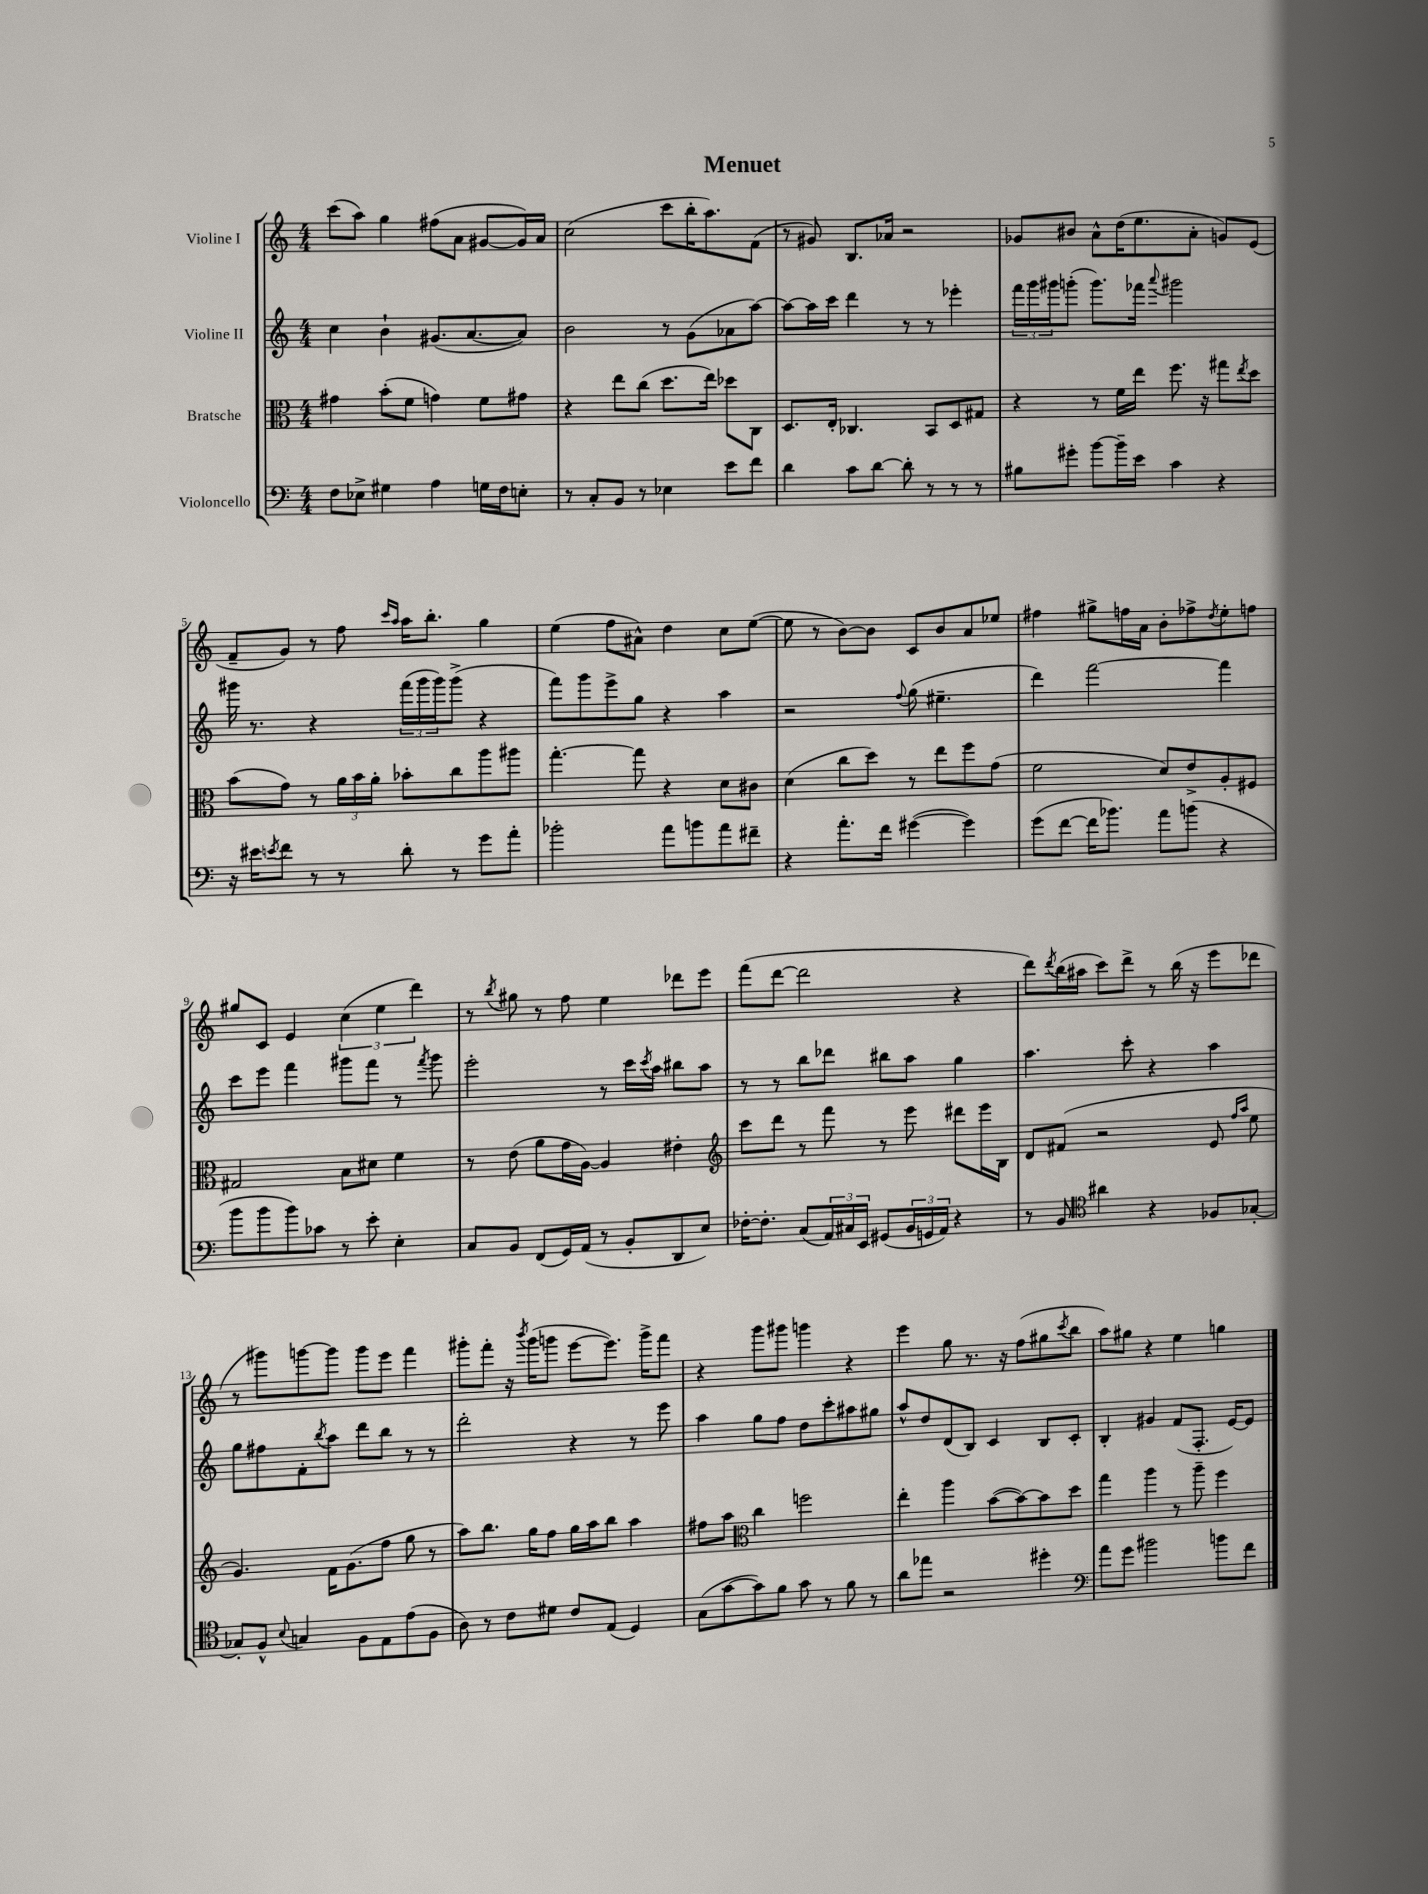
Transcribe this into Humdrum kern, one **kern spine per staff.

**kern	**kern	**kern	**kern
*staff4	*staff3	*staff2	*staff1
*clefF4	*clefC3	*clefG2	*clefG2
*k[]	*k[]	*k[]	*k[]
*M4/4	*M4/4	*M4/4	*M4/4
8F\L	4g#\	4cc\	(8ccc\L
8E-^\J	.	.	8aa\J)
4G#\	(8b'\L	4b`\	4gg\
.	8f\J	.	.
4A\	4g\)	(8.g#/L	(8ff#\L
.	.	.	8a\J
.	.	[8.a/	.
16G\LL	8f\L	.	[8g#/L
16F\J	.	.	.
8E'\J	8g#\J	8a/]J)	16g#/]L)
.	.	.	16a/JJ
=	=	=	=
8r	4r	2b\	(2cc\
8C'/L	.	.	.
8BB/J	8ee\L	.	.
8r	(8cc\J	.	.
4E-\	8.dd\L	8r	8ccc\L
.	.	(8g\L	16bb'\K
.	16ee\Jk)	.	8.aa\)
8e\L	8dd-\L	8a-\	.
8f\J	8C\J	[8aa\J)	(8f\J
=	=	=	=
4d\	8.D/L	8aa\_L	8r
.	.	16aa\]L	8g#/)
.	16E'/Jk	16ccc\JJ	.
8c\L	4.C-/	4ddd\	8.B/L
[8d\J	.	.	.
.	.	.	16a-/Jk
8d'\]	.	8r	2r
8r	8BB/L	8r	.
8r	8D/	4eee-'\	.
8r	8G#/J	.	.
=	=	=	=
8B#\L	4r	24fff\LL	8g-/L
.	.	24ggg\	.
.	.	24ggg#\J	.
8g#'\J	.	(8ggg'\J	8b#/J
[8b\L	8r	8.ggg\L)	8a^^\L
16b~\]L	16f\LL	.	(16dd\K
16e\JJ	16ee\JJ	16fff-\Jk	8.ee\
.	.	8qqaaa/	.
4c\	8.ff\	2ggg#\	.
.	.	.	8a'\J
.	16r	.	.
4r	8gg#\L	.	8g/L)
.	8qee/	.	.
.	8dd\J	.	(8e/J
=	=	=	=
16r	(8b\L	16ggg#\	8f~/L
16e#\LK	.	8.r	.
8qe/	.	.	.
8f\J	8g\J)	.	8g/J)
8r	8r	4r	8r
8r	24a\LL	.	8ff\
.	24b\	.	.
.	24a'\JJ	.	.
.	.	.	16qqccc/LL
.	.	.	16qqaa/JJ
8d'\	8b-'\L	(24fff\LL	16aa\LK
.	.	24ggg#\	.
.	.	.	8.bb'\J
.	.	24ggg#\J)	.
8r	8cc\	(8ggg#^\J	.
8g\L	8aa\	4r	4gg\
8a'\J	8aa#\J	.	.
=	=	=	=
2b-'\	[4.gg'\	8fff\L)	(4ee\
.	.	8ggg\	.
.	.	8eee^\	8ff\L
.	8gg\]	8gg\J	8a#^^\J)
8a\L	4r	4r	4dd\
8b\	.	.	.
8a\	8d\L	4aa\	8cc\L
8f#~\J	8c#\J	.	([8ee\J
=	=	=	=
4r	(4d\	2r	8ee\]
.	.	.	8r
8.a'\L	8cc\L	.	[8b\L)
.	8dd\J)	.	8b\]J
16f\Jk	.	.	.
.	.	8qqff/	.
([4g#\	8r	(8gg\	8c/L
.	8ee\L	4.ee#~\	8b/
4g#\])	8ff\	.	8a/
.	(8g\J	.	8ee-/J
=	=	=	=
(8g\L	2f\	4ddd\)	4ff#\
[8f\J	.	.	.
16f\]LK	.	[2fff\	8gg#^\L
8.b-\J)	.	.	.
.	.	.	16ff\L
.	.	.	16a\JJ
8a\L	8d/L)	.	8b'\L
(8b\J	8e^/	.	8ff-^\
.	.	.	8qdd/
4r	8A'/	4fff\]	8ee'\
.	8F#/J	.	8ff\J
=	=	=	=
8b\L	2G#/	8ccc\L	8gg#/L
8b\	.	8eee\J	8c/J
8b\)	.	4fff\	4e/
8c-\J	.	.	.
8r	8B\L	8ggg#\L	(6cc\
8e'\	8d#\J	8fff\J	.
.	.	.	6ee\
4E'\	4f\	8r	.
.	.	.	6ddd\)
.	.	8qfff/	.
.	.	8ggg#\	.
=	=	=	=
8C/L	8r	2eee'\	8r
.	.	.	8qbb/
8BB/J	(8e\	.	8gg#\
(8FF/L	8a\L	.	8r
16GG/L)	16g\L	.	8ff\
(16AA/JJ	[16A\JJ)	.	.
8r	4A/]	8r	4ee\
8BB'/L	.	16ccc\LL	.
.	.	8qccc/	.
.	.	16aa\JJ	.
8DD/	4e#'\	8bb#\L	8ddd-\L
8E/J)	.	8aa\J	8eee\J
=	=	=	=
*	*clefG2	*	*
[16F-'\LK	8ccc\L	8r	(8fff\L
8.F-'\]J	.	.	.
.	8ddd\J	8r	[8ddd\J
(8C/L	8r	8bb\L	2ddd\]
24AA/L)	8fff\	8ddd-\J	.
24C#/	.	.	.
24EE/JJ	.	.	.
(8GG#/L	8r	8bb#\L	.
24BB/L	8eee\	8aa\J	.
24GG/	.	.	.
24AA/JJ)	.	.	.
4r	8ddd#\L	4gg\	4r
.	16eee\L	.	.
.	16B\JJ	.	.
=	=	=	=
8r	8d/L	4.aa\	8ddd\L)
.	.	.	8qddd/
8BB/	(8f#/J	.	(16bb\L
.	.	.	16aa#\JJ
*clefC4	*	*	*
4a#\	2r	.	8ccc\L)
.	.	8ccc'\	8ddd^\J
4r	.	4r	8r
.	.	.	(16bb\
.	.	.	16r
8F-/L	8e/	4aa\	8eee\L
.	16qqff/LL	.	.
.	16qqaa/JJ	.	.
[8G-'/J	8ee\	.	8ddd-\J
=	=	=	=
8G-'/]L	4.g/)	8gg\L	8r
8F^^/J	.	8ff#\	8ggg#\L)
8qqB/	.	.	.
4G/	.	8f'\	[8ggg\
.	.	8qbb/	.
.	16f\LK	8aa\J	8ggg\]J
.	(8.g\	.	.
8F\L	.	8ddd\L	8ggg\L
8E\	8ff\J	8bb\J	8eee\J
(8e\	8gg\	8r	4fff\
8F\J	8r	8r	.
=	=	=	=
8A\)	8aa\L)	2ddd'\	8ggg#'\L
8r	8.bb\J	.	8fff'\J
8c\L	.	.	16r
.	.	.	8qbbb/
.	16gg\LK	.	(16ggg#\LK
8d#\J	8ff\J	.	8ggg\J
8c/L	16gg\LL	4r	[8eee\L
.	16aa\J	.	.
(8E/J	8bb\J	.	8.eee\]J)
4D/)	4aa\	8r	.
.	.	.	16ggg^\LK
.	.	8eee\	8fff\J
=	=	=	=
(8G\L	8ff#\L	4aa\	4r
[8g\	8aa\J	.	.
*	*clefC3	*	*
8g\])	4cc\	8gg\L	8ggg\L
8f\J	.	8ff\J	8ggg#\J
8g\	2ff\	8dd\L	4ggg\
8r	.	8ccc'\	.
8f\	.	8aa#\	4r
8r	.	8gg#\J	.
=	=	=	=
8a\L	4ee'\	8aa^^/L	4eee\
8ee-\J	.	8dd/	.
2r	4aa\	(8d/	8gg\
.	.	8B/J)	8.r
.	([8b\L	4c/	.
.	.	.	16r
.	8b\_)	.	(8ff\L
4dd#'\	8b\]	8B/L	8gg#\
.	.	.	8qccc/
.	8dd\J	8c'/J	8bb\J
=	=	=	=
*clefF4	*	*	*
8a\L	4gg\	4B'/	8aa\L)
8g\J	.	.	8gg#\J
2b#\	4aa\	4g#/	4r
.	8r	(8f/L	4ee\
.	8aa~\	8.F'/J	.
8b\L	4ff\	.	4gg\
.	.	[16e/LK)	.
8f\J	.	8e/]J	.
==	==	==	==
*-	*-	*-	*-
